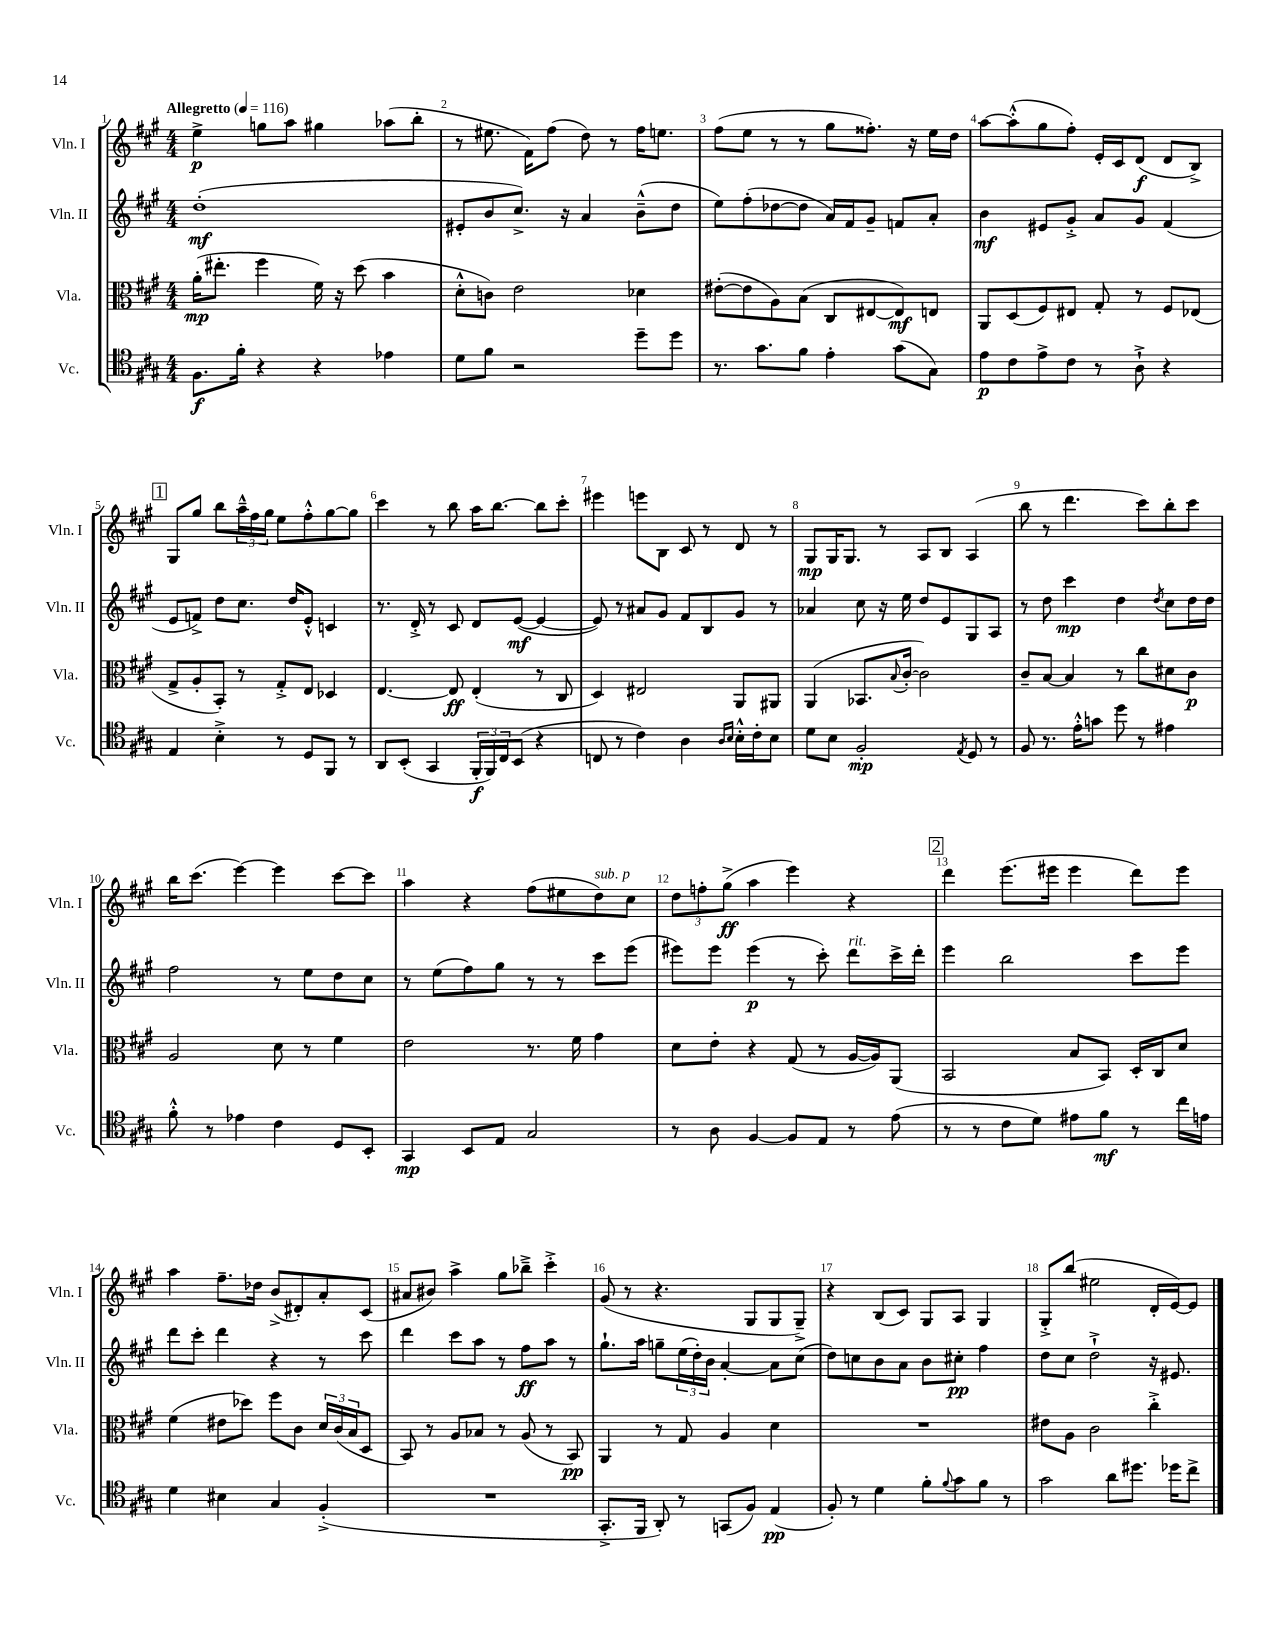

**kern	**dynam	**kern	**dynam	**kern	**dynam	**kern	**dynam
*part4	*part4	*part3	*part3	*part2	*part2	*part1	*part1
*staff4	*staff4	*staff3	*staff3	*staff2	*staff2	*staff1	*staff1
*I"Vc.	*	*I"Vla.	*	*I"Vln. II	*	*I"Vln. I	*
*I'Vc.	*	*I'Vla.	*	*I'Vln. II	*	*I'Vln. I	*
*clefC4	*	*clefC3	*	*clefG2	*	*clefG2	*
*k[f#c#g#]	*	*k[f#c#g#]	*	*k[f#c#g#]	*	*k[f#c#g#]	*
*M4/4	*	*M4/4	*	*M4/4	*	*M4/4	*
*MM116	*	*MM116	*	*MM116	*	*MM116	*
=1	=1	=1	=1	=1	=1	=1	=1
!	!	!	!	!	!	!LO:TX:a:B:t=Allegretto	!
8.F#\L	f	(16a'\KL	mp	(1dd'	mf	4ee^\	p
.	.	8.ee#X'\J	.	.	.	.	.
16f#'\Jk	.	.	.	.	.	.	.
4r	.	4ff#\	.	.	.	8ggn\L	.
.	.	.	.	.	.	8aa\J	.
4r	.	16f#\)	.	.	.	4gg#X\	.
.	.	16r	.	.	.	.	.
.	.	(8dd\	.	.	.	.	.
4e-X\	.	4b\	.	.	.	(8aa-X\L	.
.	.	.	.	.	.	8bb'\J	.
=2	=2	=2	=2	=2	=2	=2	=2
8d\L	.	8d'^^\L	.	8e#X'/L	.	8r	.
8f#\J	.	8cn\J)	.	8b/	.	8.ee#X\	.
2r	.	2e\	.	8.cc#^/J)	.	.	.
.	.	.	.	.	.	16f#\KL)	.
.	.	.	.	.	.	(8ff#\J	.
.	.	.	.	16r	.	.	.
.	.	.	.	4a/	.	8dd\)	.
.	.	.	.	.	.	8r	.
8dd~\L	.	4d-X\	.	(8b~^^\L	.	16ff#\KL	.
.	.	.	.	.	.	8.een\J	.
8dd\J	.	.	.	8dd\J	.	.	.
=3	=3	=3	=3	=3	=3	=3	=3
8.r	.	([8e#X'\L	.	8ee\L)	.	(8ff#\L	.
.	.	8e#\]	.	(8ff#'\	.	8ee\J	.
8.g#\L	.	.	.	.	.	.	.
.	.	8A\)	.	[8dd-X\	.	8r	.
8f#\J	.	(8B\J	.	8dd-\J]	.	8r	.
4e'\	.	8C#/L	.	16a/LL)	.	8gg#\L	.
.	.	.	.	16f#/J	.	.	.
.	.	[8E#X/	.	8g#~/J	.	8.ff##X'\J)	.
(8g#\L	.	8E#/])	mf	8fn/L	.	.	.
.	.	.	.	.	.	16r	.
8G#\J)	.	8En/J	.	8a'/J	.	16ee\LL	.
.	.	.	.	.	.	16dd\JJ	.
=4	=4	=4	=4	=4	=4	=4	=4
8e\L	p	8AA/L	.	4b\	mf	[8aa\L	.
8c#\	.	(8D/	.	.	.	(8aa'^^\]	.
8e^\	.	8F#/)	.	8e#X/L	.	8gg#\	.
8c#\J	.	8E#X/J	.	8g#'^/J	.	8ff#'\J)	.
8r	.	8G#'/	.	8a/L	.	16e'/LL	.
.	.	.	.	.	.	16c#/J	.
8A`^\	.	8r	.	8g#/J	.	(8d/J	f
4r	.	8F#/L	.	(4f#/	.	8d/L	.
.	.	(8E-X/J	.	.	.	8B^/J)	.
!!LO:LB:g=z
!!LO:REH:place=s1:t=1
=5	=5	=5	=5	=5	=5	=5	=5
4E/	.	8G#^/L	.	8e/L	.	8G#/L	.
.	.	8A'/	.	8fn^/J)	.	8gg#/J	.
4B'^\	.	8BB'/J)	.	8dd\L	.	8bb\L	.
.	.	8r	.	8.cc#\J	.	24aa~^^\L	.
.	.	.	.	.	.	24ff#\	.
.	.	.	.	.	.	24gg#\JJ	.
8r	.	8G#'^/L	.	.	.	8ee\L	.
.	.	.	.	16dd/KL	.	.	.
8D/L	.	8E/J	.	8e'^^/J	.	8ff#'^^\	.
8FF#/J	.	4D-X/	.	4cn/	.	[8gg#\	.
8r	.	.	.	.	.	8gg#\J]	.
=6	=6	=6	=6	=6	=6	=6	=6
8AA/L	.	[4.E/	.	8.r	.	4ccc#\	.
(8BB'/J	.	.	.	.	.	.	.
.	.	.	.	16d'^/	.	.	.
4GG#/	.	.	.	8r	.	8r	.
.	.	8E/]	ff	8c#/	.	8bb\	.
24FF#'/LL	f	(4E'/	.	8d/L	.	16aa\KL	.
24FF#/)	.	.	.	.	.	.	.
.	.	.	.	.	.	[8.bb\J	.
24C#/J	.	.	.	.	.	.	.
(8BB/J	.	.	.	([8e/J	mf	.	.
4r	.	8r	.	4e/_	.	8bb\L]	.
.	.	8C#/	.	.	.	8ccc#'\J	.
=7	=7	=7	=7	=7	=7	=7	=7
8Cn/	.	4D/)	.	8e/])	.	4eee#X\	.
8r	.	.	.	8r	.	.	.
4c#\)	.	2E#X/	.	8a#X/L	.	8eeen\L	.
.	.	.	.	8g#/J	.	8B\J	.
4A\	.	.	.	8f#/L	.	8c#/	.
.	.	.	.	8B/	.	8r	.
16qqA/LL	.	.	.	.	.	.	.
16qqB/JJ	.	.	.	.	.	.	.
16B'^^\LL	.	8AA/L	.	8g#/J	.	8d/	.
16c#'\J	.	.	.	.	.	.	.
8B\J	.	8AA#X/J	.	8r	.	8r	.
=8	=8	=8	=8	=8	=8	=8	=8
8d\L	.	(4AA/	.	4a-X/	.	8G#/L	mp
8B\J	.	.	.	.	.	16G#/K	.
.	.	.	.	.	.	8.G#/J	.
2F#'/	mp	8.BB-X/L	.	8cc#\	.	.	.
.	.	.	.	16r	.	8r	.
.	.	8qqB/	.	.	.	.	.
.	.	[16c#'/Jk	.	16ee\	.	.	.
.	.	2c#\])	.	8dd/L	.	8A/L	.
.	.	.	.	8e/	.	8B/J	.
8qE/	.	.	.	.	.	.	.
8D/	.	.	.	8G#/	.	(4A/	.
8r	.	.	.	8A/J	.	.	.
=9	=9	=9	=9	=9	=9	=9	=9
8F#/	.	8c#~/L	.	8r	.	8bb\	.
8.r	.	[8B/J	.	8dd\	.	8r	.
.	.	4B/]	.	4ccc#\	mp	4.ddd\	.
16e'^^\KL	.	.	.	.	.	.	.
8gn\J	.	.	.	.	.	.	.
8dd\	.	8r	.	4dd\	.	.	.
8r	.	8cc#\L	.	.	.	8ccc#\L)	.
.	.	.	.	8qdd/	.	.	.
4e#X\	.	8d#X\	.	8cc#\L	.	8bb'\	.
.	.	8c#\J	p	16dd\L	.	8ccc#\J	.
.	.	.	.	16dd\JJ	.	.	.
!!LO:LB:g=z
=10	=10	=10	=10	=10	=10	=10	=10
8f#'^^\	.	2A/	.	2ff#\	.	16bb\KL	.
.	.	.	.	.	.	(8.ccc#\J	.
8r	.	.	.	.	.	.	.
4e-X\	.	.	.	.	.	[4eee\)	.
4c#\	.	8d\	.	8r	.	4eee\]	.
.	.	8r	.	8ee\L	.	.	.
8D/L	.	4f#\	.	8dd\	.	[8ccc#\L	.
8BB'/J	.	.	.	8cc#\J	.	8ccc#\J]	.
=11	=11	=11	=11	=11	=11	=11	=11
4GG#/	mp	2e\	.	8r	.	4aa\	.
.	.	.	.	(8ee\L	.	.	.
8BB/L	.	.	.	8ff#\)	.	4r	.
8E/J	.	.	.	8gg#\J	.	.	.
2G#/	.	8.r	.	8r	.	(8ff#\L	.
.	.	.	.	8r	.	8ee#X\	.
.	.	16f#\	.	.	.	.	.
!	!	!	!	!	!	!LO:TX:a:i:t=sub. p	!
.	.	4g#\	.	8ccc#\L	.	8dd\)	.
.	.	.	.	(8eee\J	.	8cc#\J	.
=12	=12	=12	=12	=12	=12	=12	=12
8r	.	8d\L	.	8eee#X\L)	.	12dd\L	.
.	.	.	.	.	.	12ffn'\	.
8A\	.	8e'\J	.	8eee#\J	.	.	.
.	.	.	.	.	.	(12gg#^\J	ff
[4F#/	.	4r	.	(4eee#\	p	4aa\	.
8F#/L]	.	(8G#/	.	8r	.	4eee\)	.
8E/J	.	8r	.	8ccc#'\)	.	.	.
!	!	!	!	!LO:TX:a:i:t=rit.	!	!	!
8r	.	[16A/LL	.	8ddd\L	.	4r	.
.	.	16A/J])	.	.	.	.	.
(8e\	.	(8AA/J	.	16ccc#^\L	.	.	.
.	.	.	.	16ddd'\JJ	.	.	.
!!LO:REH:place=s1:t=2
=13	=13	=13	=13	=13	=13	=13	=13
8r	.	2BB/	.	4eee\	.	4ddd\	.
8r	.	.	.	.	.	.	.
8c#\L	.	.	.	2bb\	.	(8.eee\L	.
8d\J)	.	.	.	.	.	.	.
.	.	.	.	.	.	16eee#X\Jk	.
8e#X\L	.	8B/L	.	.	.	4eee#\	.
8f#\J	mf	8BB/J)	.	.	.	.	.
8r	.	16D'/LL	.	8ccc#\L	.	8ddd\L)	.
.	.	16C#/J	.	.	.	.	.
16cc#\LL	.	8d/J	.	8eee\J	.	8eee#\J	.
16en\JJ	.	.	.	.	.	.	.
!!LO:LB:g=z
=14	=14	=14	=14	=14	=14	=14	=14
4d\	.	(4f#\	.	8ddd\L	.	4aa\	.
.	.	.	.	8ccc#'\J	.	.	.
4B#X\	.	8e#X\L	.	4ddd\	.	8.ff#~\L	.
.	.	8dd-X\J)	.	.	.	.	.
.	.	.	.	.	.	16dd-X\Jk	.
4G#/	.	8ff#\L	.	4r	.	(8b^/L	.
.	.	8c#\J	.	.	.	8d#X'/)	.
(4F#'^/	.	24d/LL	.	8r	.	8a'/	.
.	.	(24c#/	.	.	.	.	.
.	.	24B/J	.	.	.	.	.
.	.	8D/J	.	8ccc#\	.	(8c#/J	.
=15	=15	=15	=15	=15	=15	=15	=15
1r	.	8BB/)	.	4ddd\	.	8a#X/L	.
.	.	8r	.	.	.	8b#X/J)	.
.	.	8A/L	.	8ccc#\L	.	4aa^\	.
.	.	8B-X/J	.	8aa\J	.	.	.
.	.	8r	.	8r	.	8gg#\L	.
.	.	(8A/	.	8ff#\L	ff	8bb-X~^\J	.
.	.	8r	.	8aa\J	.	4ccc#'^\	.
.	.	8BB/)	pp	8r	.	.	.
=16	=16	=16	=16	=16	=16	=16	=16
8.GG#'^/L	.	4AA/	.	8.gg#`\L	.	(8g#/	.
.	.	.	.	.	.	8r	.
16FF#/Jk	.	.	.	16aa\Jk	.	.	.
8AA'/)	.	8r	.	8ggn~\L	.	4.r	.
8r	.	8G#/	.	(24ee\L	.	.	.
.	.	.	.	24dd'\)	.	.	.
.	.	.	.	24b\JJ	.	.	.
(8GGn/L	.	4A/	.	[4a'/	.	.	.
8F#/J)	.	.	.	.	.	8G#/L	.
(4E/	pp	4d\	.	8a\L]	.	8G#/	.
.	.	.	.	(8cc#\J	.	8G#~^/J)	.
=17	=17	=17	=17	=17	=17	=17	=17
8F#'/)	.	1r	.	8dd\L)	.	4r	.
8r	.	.	.	8ccn\	.	.	.
4d\	.	.	.	8b\	.	(8B/L	.
.	.	.	.	8a\J	.	8c#/J)	.
8f#'\L	.	.	.	8b\L	.	8G#/L	.
8qqf#/	.	.	.	.	.	.	.
8g#\	.	.	.	8cc#X'\J	pp	8A/J	.
8f#\J	.	.	.	4ff#\	.	4G#/	.
8r	.	.	.	.	.	.	.
=18	=18	=18	=18	=18	=18	=18	=18
2g#\	.	8e#X\L	.	8dd\L	.	8G#'^/L	.
.	.	8A\J	.	8cc#\J	.	(8bb/J	.
.	.	2c#\	.	2dd`^\	.	2ee#X\	.
8a\L	.	.	.	.	.	.	.
8.dd#X\J	.	.	.	.	.	.	.
.	.	4cc#'^\	.	16r	.	16d'/LL	.
16dd-X\KL	.	.	.	8.e#X/	.	[16e/J)	.
8cc#^\J	.	.	.	.	.	8e/J]	.
==	==	==	==	==	==	==	==
*-	*-	*-	*-	*-	*-	*-	*-
